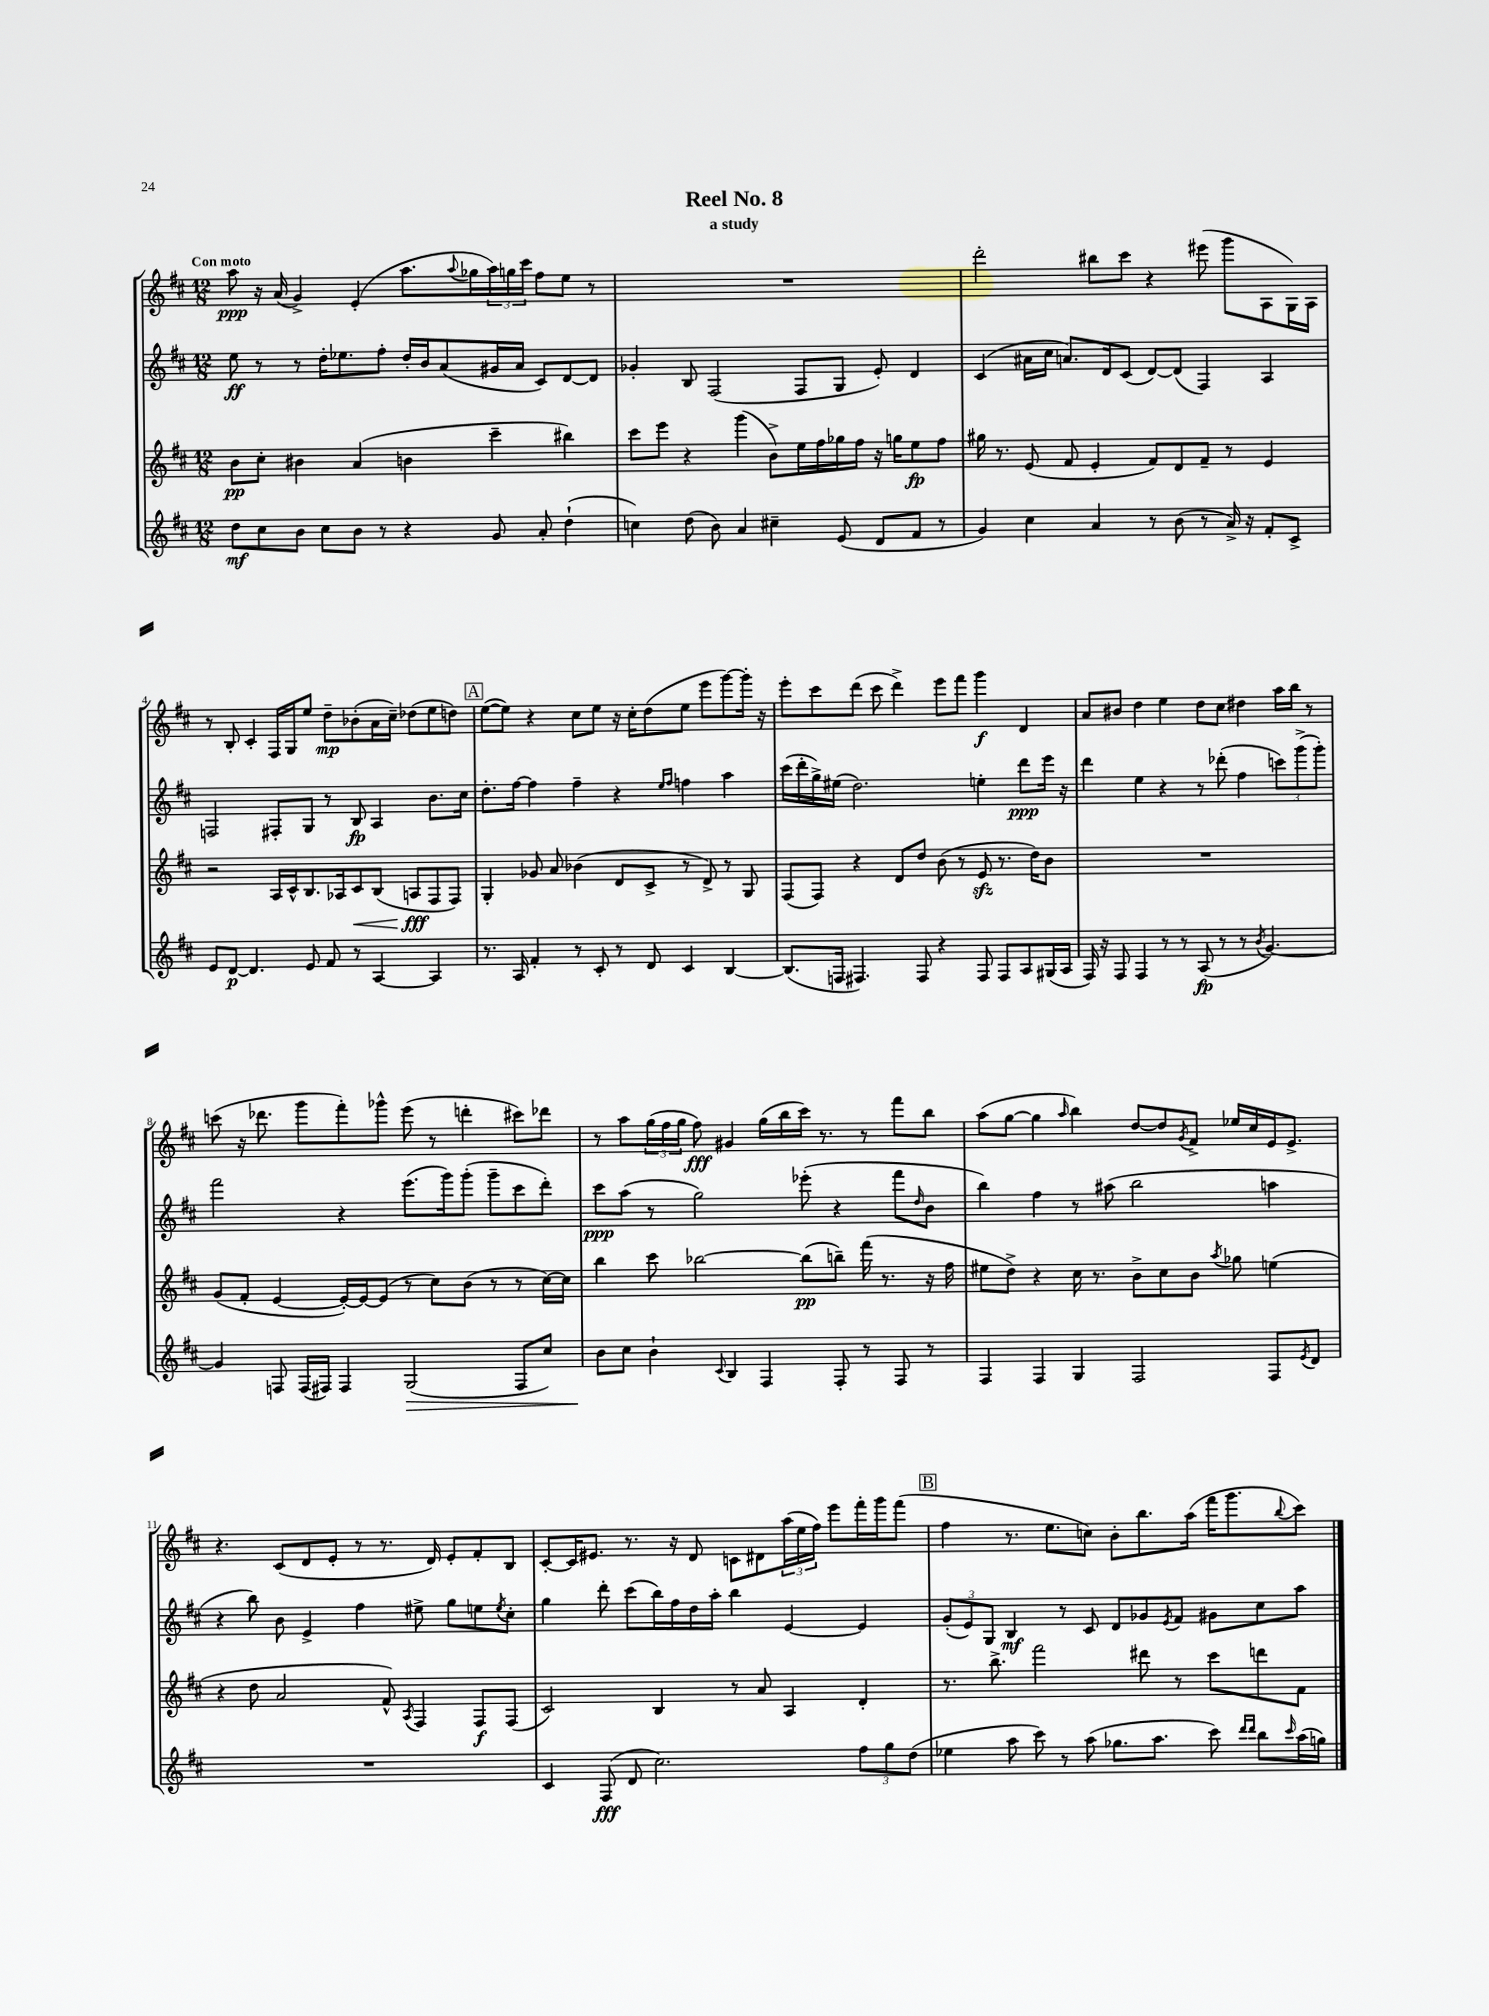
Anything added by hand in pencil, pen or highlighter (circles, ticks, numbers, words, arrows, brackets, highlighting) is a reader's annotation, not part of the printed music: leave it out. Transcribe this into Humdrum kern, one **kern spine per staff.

**kern	**kern	**kern	**kern
*staff4	*staff3	*staff2	*staff1
*clefG2	*clefG2	*clefG2	*clefG2
*k[f#c#]	*k[f#c#]	*k[f#c#]	*k[f#c#]
*M12/8	*M12/8	*M12/8	*M12/8
8dd	8b	8ee	8aa
8cc#	8cc#'	8r	16r
.	.	.	(16a
8b	4b#	8r	4g^)
8cc#	.	16dd'	.
.	.	8.ee-	.
8b	(4a	.	(4e'
8r	.	8ff#'	.
4r	4b	16dd'	8.aa
.	.	16b	.
.	.	(8a	.
.	.	.	8qqaa
.	.	.	16gg-
8g	4ccc#~	16g#	24aa)
.	.	.	24gg
.	.	16a	.
.	.	.	24ccc#
8a'	.	8c#)	8ff#
(4dd`	4bb#)	[8d	8ee
.	.	8d]	8r
=	=	=	=
4cc)	8ccc#	4g-'	1.r
.	8eee	.	.
(8dd	4r	8B	.
8b)	.	(2F#	.
4a	(4ggg	.	.
4cc#~	8b^)	.	.
.	16ee	8F#	.
.	16ff#	.	.
(8e	16gg-	8G	.
.	16ff#	.	.
8d	16r	8e')	.
.	16gg	.	.
8f#	8ee	4d	.
8r	8ff#	.	.
=	=	=	=
4g)	16gg#	(4c#	2ddd'
.	8.r	.	.
4cc#	(8e	16a#	.
.	.	16cc#	.
.	8f#	8.a)	.
4a	4e'	.	8bb#
.	.	16d	.
.	.	(8c#	8ccc#
8r	8f#)	[8d)	4r
(8b	8d	(8d]	.
8r	8f#~	4F#)	(8eee#
16a^)	8r	.	8ggg
16r	.	.	.
8f#'	4e	4A	8A
8c#^	.	.	16G)
.	.	.	16A
=	=	=	=
8e	2r	2F	8r
[8d	.	.	8B'
4.d]	.	.	4c#'
.	16A	8F#'	16F#
.	16c#^^	.	16G
8e	8.B	8G	8ee
8f#	.	8r	8dd~
.	16A-	.	.
8r	8c#	8B	(8b-'
[4A	(8B	4A	16a
.	.	.	16cc#~)
.	8A	.	(8dd-
4A]	8F#	8.b	8ee
.	8F#)	.	8dd)
.	.	16cc#	.
=	=	=	=
8.r	4G'	8.dd'	([8ee
.	.	.	8ee])
16A	.	[16ff#	.
4f#'	8g-	4ff#]	4r
.	8a	.	.
8r	(4b-	4ff#~	8cc#
8c#'	.	.	8ee
8r	8d	4r	16r
.	.	.	16cc#'
8d	8c#^	.	(8dd
.	.	16qqee	.
.	.	16qqff#	.
4c#	8r	4ff	8ee
.	8d^)	.	8eee
[4B	8r	4aa	[8ggg)
.	8G	.	16ggg']
.	.	.	16r
=	=	=	=
(8.B]	(8F#	(16ccc#	8eee'
.	.	16ddd'	.
.	8F#)	16gg^)	8ccc#
16F	.	(16ee#	.
4.F#)	4r	2.dd)	(8ddd
.	.	.	8ccc#
.	8d	.	4ddd^)
8F#	8dd	.	.
4r	(8b	.	8eee
.	8r	.	8fff#
8F#	8e	4ee'	4ggg
8F#	8.r	.	.
8A	.	8ddd	4d
.	16dd)	.	.
(16G#	8b	16eee	.
16A	.	16r	.
=	=	=	=
16F#)	1.r	4ddd	8a
16r	.	.	.
8F#	.	.	8b#
4F#	.	4ee	4dd
8r	.	4r	4ee
8r	.	.	.
(8A	.	8r	8dd
8r	.	(8ddd-'	8cc#
8r	.	4ff#	4dd#
8qb	.	.	.
[4.g)	.	.	.
.	.	12ccc)	16aa
.	.	.	16bb
.	.	(12ggg^	.
.	.	.	8r
.	.	12ggg')	.
=	=	=	=
4g]	(8g	2fff#	(8ccc
.	8f#'	.	16r
.	.	.	8.ddd-
8F	[4e	.	.
(16F	.	.	8ggg
16F#)	.	.	.
4F#	16e'_)	4r	8fff#')
.	16e_	.	.
.	(8e]	.	8ggg-^^
(2G	8r	(8.eee	(8eee
.	8cc#)	.	8r
.	.	16ggg)	.
.	(8b	(8ggg'	4ddd'
.	8r	8ggg~	.
8F#	8r	8ccc#	8ccc#)
8cc#)	[16cc#)	8ddd')	8ddd-
.	16cc#]	.	.
=	=	=	=
8b	4bb	8ccc#	8r
8cc#	.	(8aa	8aa
4b`	8ccc#	8r	(24gg
.	.	.	24ff#
.	.	.	24gg
.	[2bb-	2gg)	8ff#)
8qqc#	.	.	.
4B	.	.	4g#
4F#	.	.	(16gg
.	.	.	16bb
.	(8bb-]	(8eee-'	16ccc#)
.	.	.	8.r
8F#'	8bb~)	4r	.
8r	(16fff#	.	8r
.	8.r	.	.
8F#	.	8fff#	8fff#
.	.	16qqdd	.
8r	16r	8b	8bb
.	16ff#	.	.
=	=	=	=
4F#	8ee#	4bb)	(8aa
.	8dd^)	.	[8gg
4F#	4r	4ff#	4gg]
.	.	.	16qqaa
4G	16cc#	8r	4bb)
.	8.r	.	.
.	.	(8aa#	.
2F#	8b^	2bb	[8dd
.	8cc#	.	8dd]
.	.	.	8qg
.	8b	.	8f#^
.	8qaa	.	.
.	8gg-	.	16ee-
.	.	.	16cc#
8F#	(4ee	4aa	16e
.	.	.	8.e^
8qe	.	.	.
8d	.	.	.
=	=	=	=
1.r	4r	4r	4.r
.	8dd	8bb)	.
.	2a	8b	(8c#
.	.	4e^	8d
.	.	.	8e'
.	.	4ff#	8r
.	8f#^^)	.	8.r
.	8qA	.	.
.	4F#	8ee#^	.
.	.	.	16d)
.	.	8gg	8e'
.	8F#	8ee	8f#'
.	.	8qee	.
.	(8F#	8cc#'	8B
=	=	=	=
4c#	2c#)	4gg	[8c#'
.	.	.	16c#]
.	.	.	8.e#
(8F#	.	8ddd'	.
8d	.	(8ccc#	8.r
2.cc#)	4B	16bb)	.
.	.	16ff#	16r
.	.	16dd	8d
.	.	16aa'	.
.	8r	4bb	8c
.	8a	.	8d#
.	4A	[4e	(24aa
.	.	.	24ee
.	.	.	24ff#)
.	.	.	8eee
12ff#	4d'	4e]	16fff#'
.	.	.	16ggg
12gg	.	.	.
.	.	.	(8fff#
(12dd	.	.	.
=	=	=	=
4ee-	8.r	(12g'	4ff#
.	.	12e)	.
.	.	12G	.
.	8.bb^	.	.
8aa	.	4B	8.r
8ccc#)	2fff#	.	.
.	.	.	8.ee
8r	.	8r	.
(8aa	.	8c#	8cc)
8.gg-	.	8d	8b'
.	8ddd#	8g-	8.bb
8.aa	.	.	.
.	.	8qe	.
.	8r	8f#	.
.	.	.	(16aa
8ccc#)	8ccc#	8g#	16fff#
.	.	.	8.ggg
16qqddd	.	.	.
16qqddd	.	.	.
8bb	8ddd	8cc#	.
16qqccc#	.	.	8qqbb
(16aa	8f#	8aa	8ccc#)
16gg)	.	.	.
==	==	==	==
*-	*-	*-	*-
